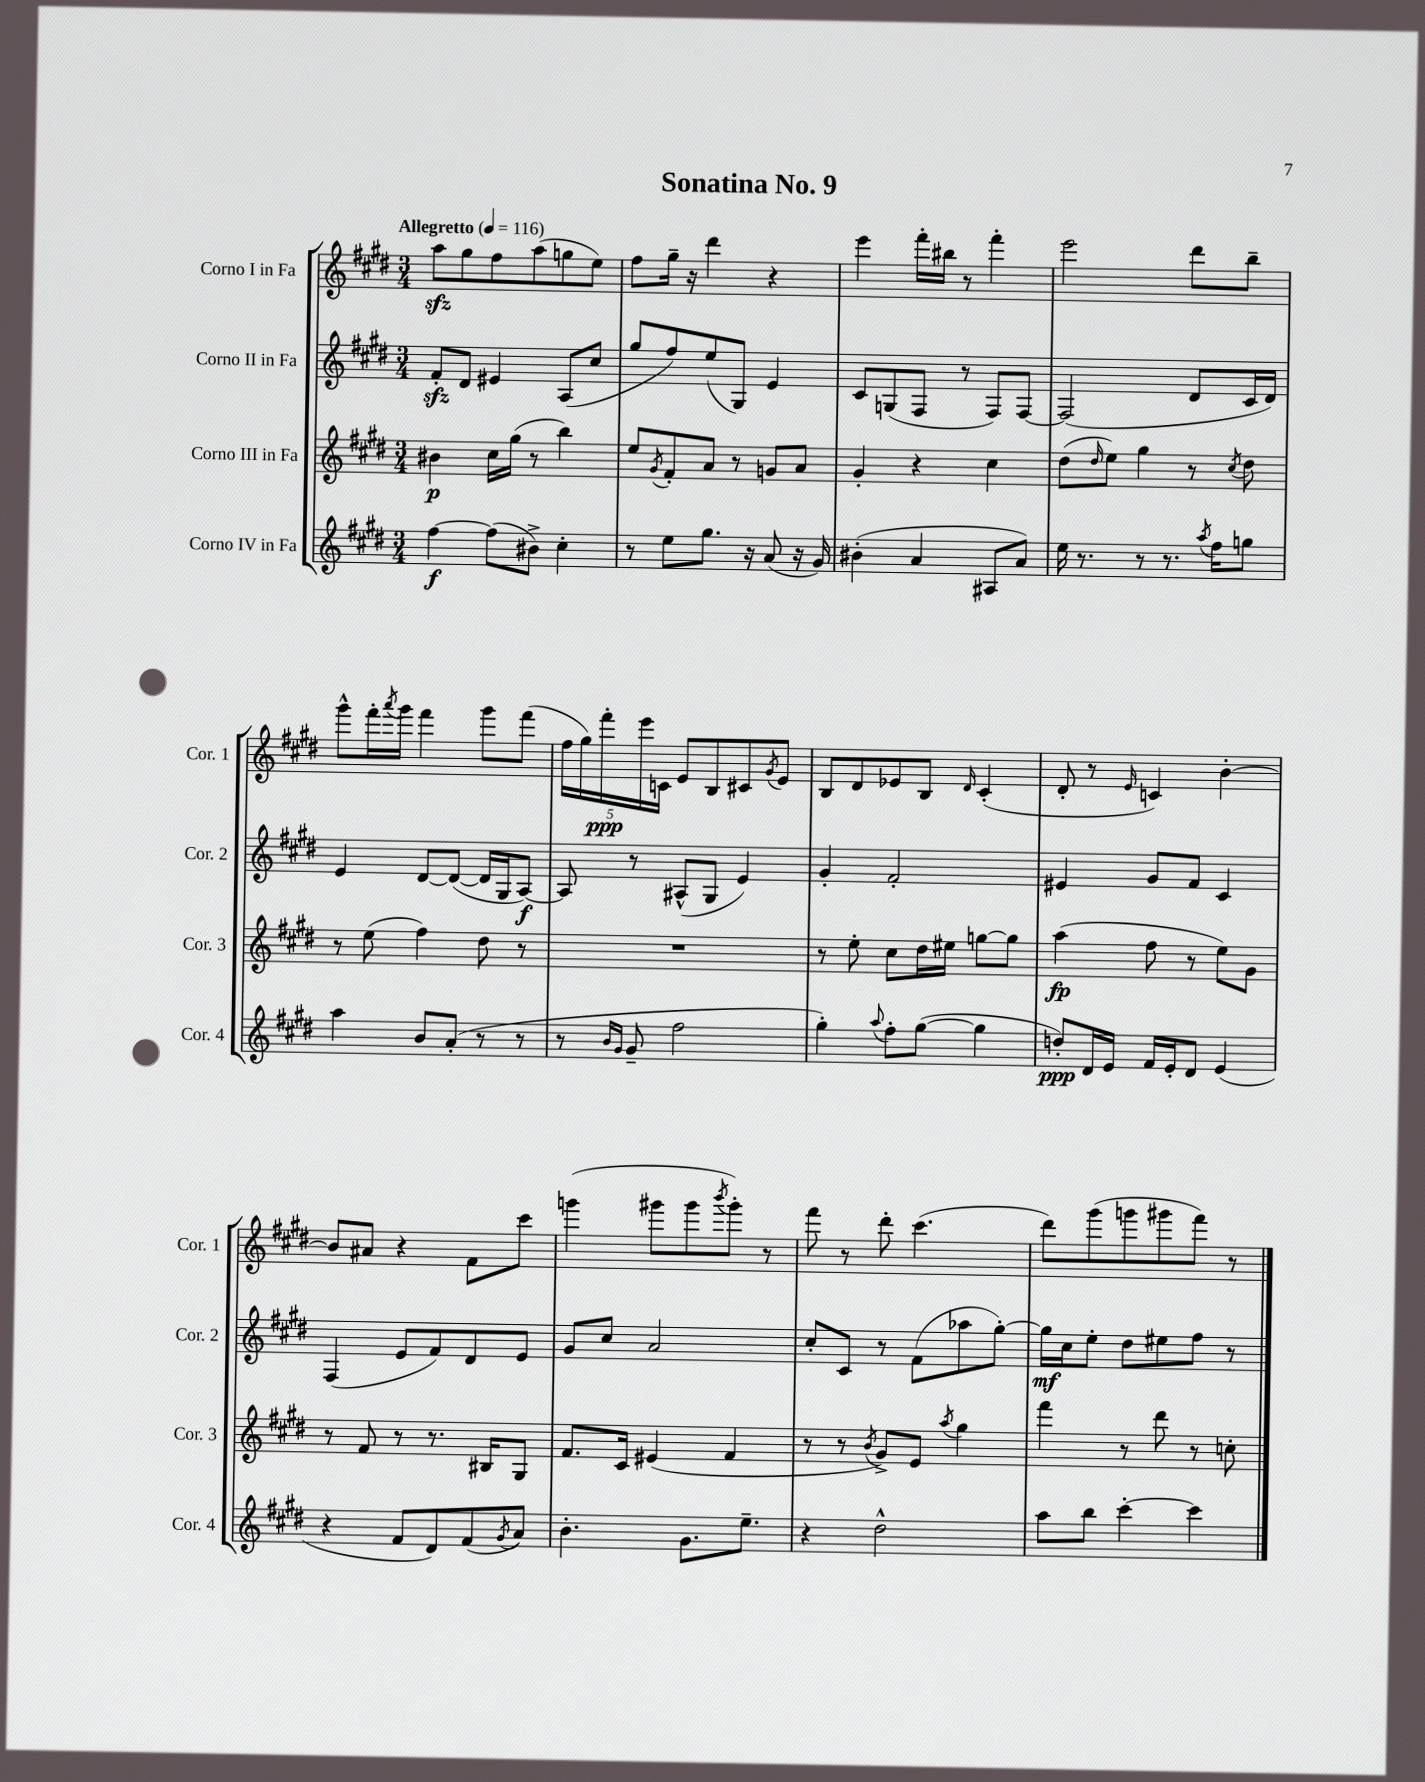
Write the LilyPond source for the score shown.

\header { title = "Sonatina No. 9" }
<<
\new StaffGroup <<
\new Staff = "s0" \with { instrumentName = "Corno I in Fa" shortInstrumentName = "Cor. 1" } {
    \clef treble \key e \major \numericTimeSignature \time 3/4 \tempo "Allegretto" 4 = 116
    a''8\sfz gis''8 fis''8 a''8( g''8 e''8) |
    fis''8 gis''16-- r16 dis'''4 r4 |
    e'''4 fis'''16-. bis''16 r8 fis'''4-. |
    e'''2 dis'''8 b''8-- |
    gis'''8-^ fis'''16-. \acciaccatura { a'''8 } gis'''16 fis'''4 gis'''8 fis'''8( |
    \tuplet 5/4 { fis''16 gis''16) fis'''16-.\ppp e'''16 c'16 } e'8 b8 cis'8 \acciaccatura { gis'8 } e'8 |
    b8 dis'8 ees'8 b8 \grace { dis'16 } cis'4-.( |
    dis'8-. r8 \grace { e'16 } c'4) b'4~-. |
    b'8 ais'8 r4 fis'8 cis'''8 |
    g'''4( gis'''8 gis'''8 \acciaccatura { b'''8 } gis'''8-.) r8 |
    fis'''8 r8 dis'''8-. cis'''4.( |
    dis'''8) gis'''8( g'''8 gis'''8 fis'''8) r8 \bar "|." |
}
\new Staff = "s1" \with { instrumentName = "Corno II in Fa" shortInstrumentName = "Cor. 2" } {
    \clef treble \key e \major \numericTimeSignature \time 3/4
    fis'8-.\sfz dis'8 eis'4 a8( cis''8 |
    gis''8 fis''8) e''8( gis8) e'4 |
    cis'8 g8( fis8 r8 fis8) fis8~ |
    fis2( dis'8 cis'16 dis'16) |
    e'4 dis'8~ dis'8~( dis'16 gis16 a8~\f) |
    a8 r8 ais8-^( gis8 e'4) |
    gis'4-. fis'2-. |
    eis'4 gis'8 fis'8 cis'4 |
    fis4( e'8 fis'8) dis'8 e'8 |
    gis'8 cis''8 a'2 |
    cis''8-. cis'8 r8 fis'8( aes''8 gis''8~-.) |
    gis''16\mf cis''16 e''8-. dis''8 eis''8 fis''8 r8 \bar "|." |
}
\new Staff = "s2" \with { instrumentName = "Corno III in Fa" shortInstrumentName = "Cor. 3" } {
    \clef treble \key e \major \numericTimeSignature \time 3/4
    bis'4\p cis''16 gis''16( r8 b''4) |
    e''8 \acciaccatura { gis'8 } fis'8-. a'8 r8 g'8 a'8 |
    gis'4-. r4 cis''4 |
    dis''8( \grace { dis''16 } e''8) gis''4 r8 \acciaccatura { cis''8 } dis''8 |
    r8 e''8( fis''4) dis''8 r8 |
    R2. |
    r8 e''8-. cis''8 dis''16 eis''16 g''8~ g''8 |
    a''4\fp( fis''8 r8 e''8) gis'8 |
    r8 fis'8 r8 r8. bis16 gis8 |
    fis'8. cis'16 eis'4( fis'4 |
    r8 r8 \acciaccatura { b'8 } gis'8->) e'8 \acciaccatura { a''8 } gis''4 |
    fis'''4 r8 dis'''8 r8 c''8-. \bar "|." |
}
\new Staff = "s3" \with { instrumentName = "Corno IV in Fa" shortInstrumentName = "Cor. 4" } {
    \clef treble \key e \major \numericTimeSignature \time 3/4
    fis''4~\f fis''8( bis'8->) cis''4-. |
    r8 e''8 gis''8. r16 a'8( r16 gis'16) |
    bis'4-.( a'4 ais8 a'8) |
    e''16 r8. r8 r8. \acciaccatura { a''8 } fis''16 g''8 |
    a''4 b'8 a'8-.( r8 r8 |
    r8 \grace { b'16 gis'16 } gis'8-- fis''2 |
    gis''4-.) \appoggiatura { a''8 } fis''8-. gis''8~( gis''4 |
    d''8-.\ppp) dis'16 e'16 fis'16 e'16-. dis'8 e'4( |
    r4 fis'8 dis'8) fis'8( \acciaccatura { gis'8 } a'8) |
    b'4.-. gis'8. e''8.-- |
    r4 dis''2-^ |
    a''8 b''8 cis'''4~-. cis'''4 \bar "|." |
}
>>
>>
\layout { \context { \Score \remove "Bar_number_engraver" } }
